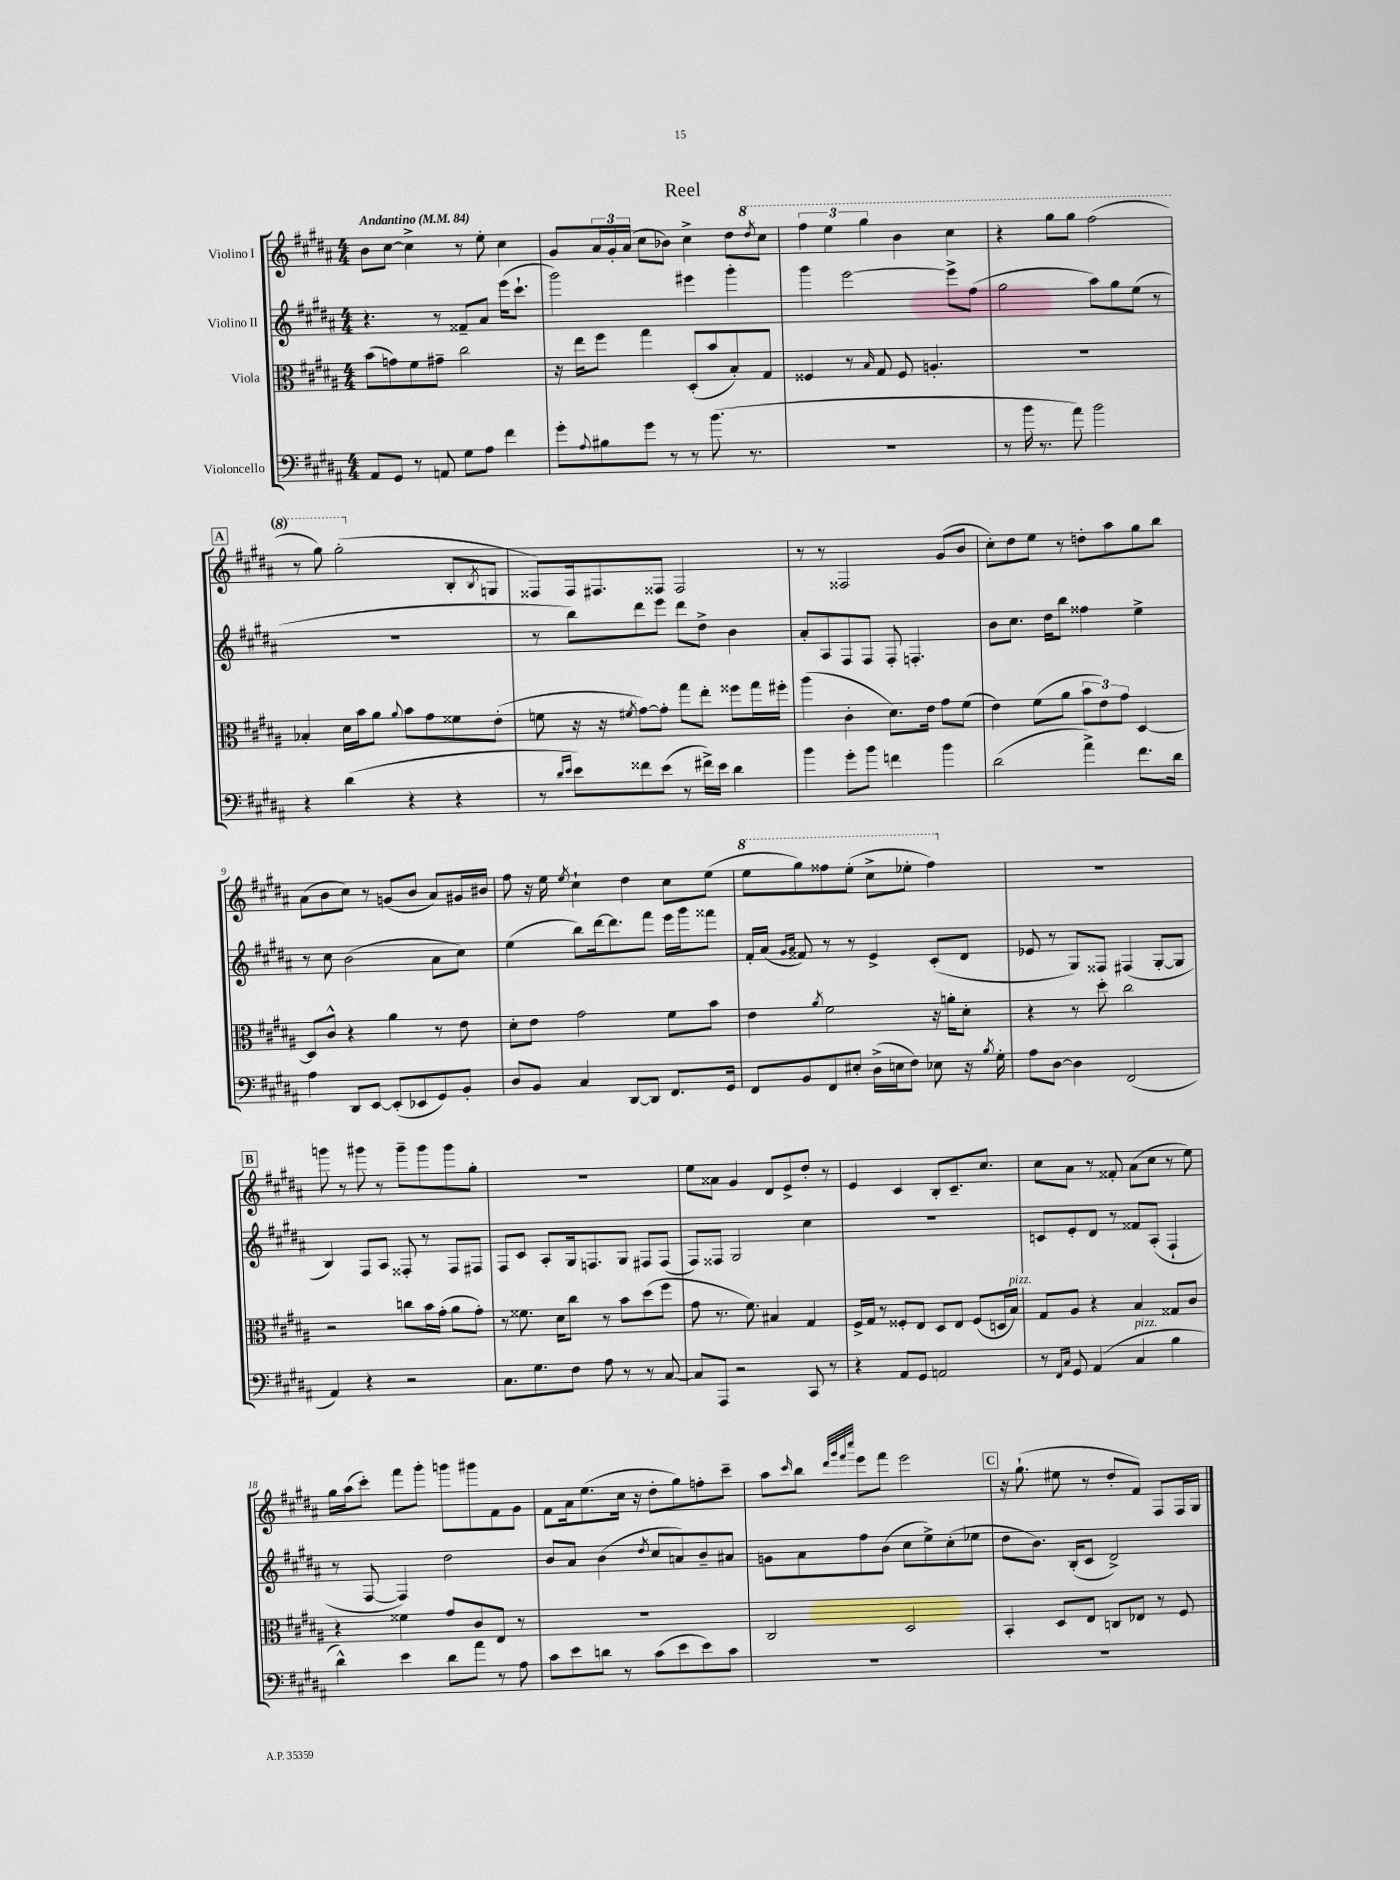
\header { title = "Reel" }
<<
\new StaffGroup <<
\new Staff = "s0" \with { instrumentName = "Violino I" } {
    \clef treble \key b \major \numericTimeSignature \time 4/4 \tempo "Andantino" 4 = 84
    b'8 cis''8~ cis''4-> r8 e''8-. cis''4 |
    gis'8 \tuplet 3/2 { ais'16 gis'16-. ais'16( } cis''8 bes'8) cis''4-> dis''8 \ottava #1 \acciaccatura { dis'''8 } cis'''8 |
    \tuplet 3/2 { fis'''4 e'''4 gis'''4 } b''4 cis'''4 |
    r4 gis'''8 gis'''8 fis'''2( |
    \mark \markup { \box "A" } r8 gis'''8) gis'''2-.( \ottava #0 b8-. \acciaccatura { b8 } g8 |
    fisis8) fisis16 fis8. fisis8 fisis2 |
    r8 r8 fisis2 gis'8( b'8 |
    cis''8-.) dis''8 e''8 r8 d''8-. ais''8 gis''8 b''8 |
    ais'8( b'8 cis''8) r8 g'8( b'8 ais'8) gis'16 bis'16 |
    fis''8 r16 e''16 \acciaccatura { e''8 } cis''4-! dis''4 cis''8 e''8( |
    \ottava #1 e'''8 gis'''8) fisis'''8 e'''8-.( cis'''8-> ees'''8-. fisis'''4) \ottava #0 |
    R1 |
    \mark \markup { \box "B" } g'''8 r8 gis'''8 r8 gis'''8-- gis'''8 gis'''8 gis''8-. |
    R1 |
    e''8 aisis'8 gis'4 dis'8 e'8-> dis''8-. r8 |
    e'4 cis'4 b8-. cis'8.-- cis''8. |
    cis''8 ais'8 r8 fisis'8-. ais'8( cis''8 r8 e''8) |
    gis''16 ais''16( cis'''8-.) fis'''8 gis'''8-. g'''8 gis'''8 fis'8 gis'8 |
    fis'8 ais'16 e''8.( cis''16 r16 dis''8-. gis''8) f''8-. cis'''8-- |
    ais''8 \grace { cis'''16 } b''8 \grace { dis'''32 gis'''32 fis'''32 cis''''32 } e'''8 fis'''8 e'''2 |
    \mark \markup { \box "C" } r16 gis''8.-!( eis''8 r8 dis''8-. fis'8) fis8 fis16 gis16 \bar "|." |
}
\new Staff = "s1" \with { instrumentName = "Violino II" } {
    \clef treble \key b \major \numericTimeSignature \time 4/4
    r4. r8 fisis'8-- ais'8 e'''16( cis'''8.-! |
    gis'''2) eis'''4 gis'''4-. |
    gis'''4 e'''2~ e'''8-> fis''8( |
    gis''2 ais''8) gis''8 e''8( r8 |
    \mark \markup { \box "A" } R1 |
    r8 b''8) dis'''8 e'''8 dis'''8 dis''8-> b'4 |
    ais'8-. ais8 fis8 fis8 fis8-. f4.-. |
    b'8 cis''8. dis''16 b''8 fisis''4 e''4-> |
    r8 cis''8 b'2( ais'8 cis''8) |
    e''4( b''8) dis'''16~ dis'''8. fis'''8 e'''16 gis'''16 fisis'''8 |
    fis'16-. ais'16( \grace { gis'16 ais'16 } fisis'8) r8 r8 e'4-> cis'8-.( dis'8 |
    ees'8 r8 gis8) fisis8 fis4( gis8~-. gis8 |
    \mark \markup { \box "B" } b4) fis8 ais8 fisis8-. r8 fisis8 fis8 |
    fis8 cis'8 ais8-. gis16 f8. gis8 fis8 fis8( |
    fis8) fisis8 gis2 cis''4 |
    R1 |
    c'8 e'8-. dis'8 r8 fisis'8 ais8-.( fis4-! |
    r8 fis8~ fis4) dis''2 |
    b'8 ais'8 b'4( \acciaccatura { dis''8 } cis''8 a'8) b'8-- ais'8 |
    g'8 ais'8 fis''8 b'8( cis''8 e''8->) cis''8-.( ees''8 |
    \mark \markup { \box "C" } dis''8 b'8.) b16-.( cis'8 dis'2->) \bar "|." |
}
\new Staff = "s2" \with { instrumentName = "Viola" } {
    \clef alto \key b \major \numericTimeSignature \time 4/4
    b'8( g'8) fis'8 gis'8-- cis''2 |
    r16 e''16 fis''8 gis''4 dis8-.( b'8 b8-.) gis8 |
    fisis4 r8 \grace { b16 } gis8 fisis8 a4.-. |
    R1 |
    \mark \markup { \box "A" } bes4-. dis'16 b'16 ais'8 \appoggiatura { ais'8 } b'8 gis'8 fisis'8 e'8-.( |
    f'8 r16 r16 \acciaccatura { fis'8 } gis'8~) gis'8-. gis''8 e''8-. fisis''8 gis''16 fis''16-. |
    ais''4( cis'4-. dis'8.) e'16 gis'8 fis'8( |
    e'4) fis'8( ais'8 \tuplet 3/2 { b'8 e'8) gis'8 } dis4~ |
    dis8 cis'8-^ r4 ais'4 r8 e'8 |
    dis'8-. e'8 gis'2 fis'8 b'8 |
    e'4 \acciaccatura { ais'8 } fis'2 r16 a'16-. dis'8-. |
    r4 r8 dis''8-. cis''2 |
    \mark \markup { \box "B" } r2 c''8 b'16 gis'16-.( ais'8 gis'8-.) |
    r8 fisis'8. dis'16 cis''8 r8 b'8 dis''8( fis''8 |
    gis'8 r8. fis'8.) bis4 gis4 |
    fis16-> gis16 r8 fisis8-. e8 dis8 e8 fisis8( d16 b16^\markup { \italic "pizz." }) |
    gis8 ais8 r4 b4 gisis8 cis'8 |
    r4 fisis'4 gis'8 cis'8 e8 r8 |
    R1 |
    cis2 dis2 |
    \mark \markup { \box "C" } b,4-. dis8 e8 c8 ees8 r8 fis8 \bar "|." |
}
\new Staff = "s3" \with { instrumentName = "Violoncello" } {
    \clef bass \key b \major \numericTimeSignature \time 4/4
    ais,8 gis,8 r8 a,8 gis8 ais8 fis'4 |
    gis'8-. \appoggiatura { ais8 } bis8 gis'8 r8 r8 b'8.( r8. |
    R1 |
    r8 b'16 r8. ais'8) b'2 |
    \mark \markup { \box "A" } r4 dis'4( r4 r4 |
    r8 \grace { dis'16 e'16 } e'8) fisis'8 e'8( r8 fis'16->) e'16 dis'4 |
    b'4 gis'8-. b'8 f'4 b'4 |
    dis'2( ais'4->) fis'8. dis'16 |
    ais4 dis,8 e,8~ e,8-.( ees,8 gis,8) b,8-. |
    dis8 b,8 cis4 dis,8~ dis,8 fis,8. gis,16 |
    fis,8 b,8 fis,8 eis8-. dis16->( e16 fis8) ees8 r16 \acciaccatura { b8 } gis16-. |
    ais8 dis8~ dis4 fis,2( |
    \mark \markup { \box "B" } ais,4) r4 r2 |
    cis8. gis8. fis8 ais8 r8 r8 cis8~ |
    cis8 ais,,8 r2 cis,8 r8 |
    r4 ais,8 gis,8 a,2 |
    r8 \grace { fis,16 cis16 } gis,8 ais,4( cis4^\markup { \italic "pizz." } b4 |
    dis'4-^) e'4 dis'8 ais'8 r8 ais8 |
    cis'8 e'8 d'8 r8 cis'8( e'8 e'8) cis'8 |
    R1 |
    \mark \markup { \box "C" } R1 \bar "|." |
}
>>
>>
